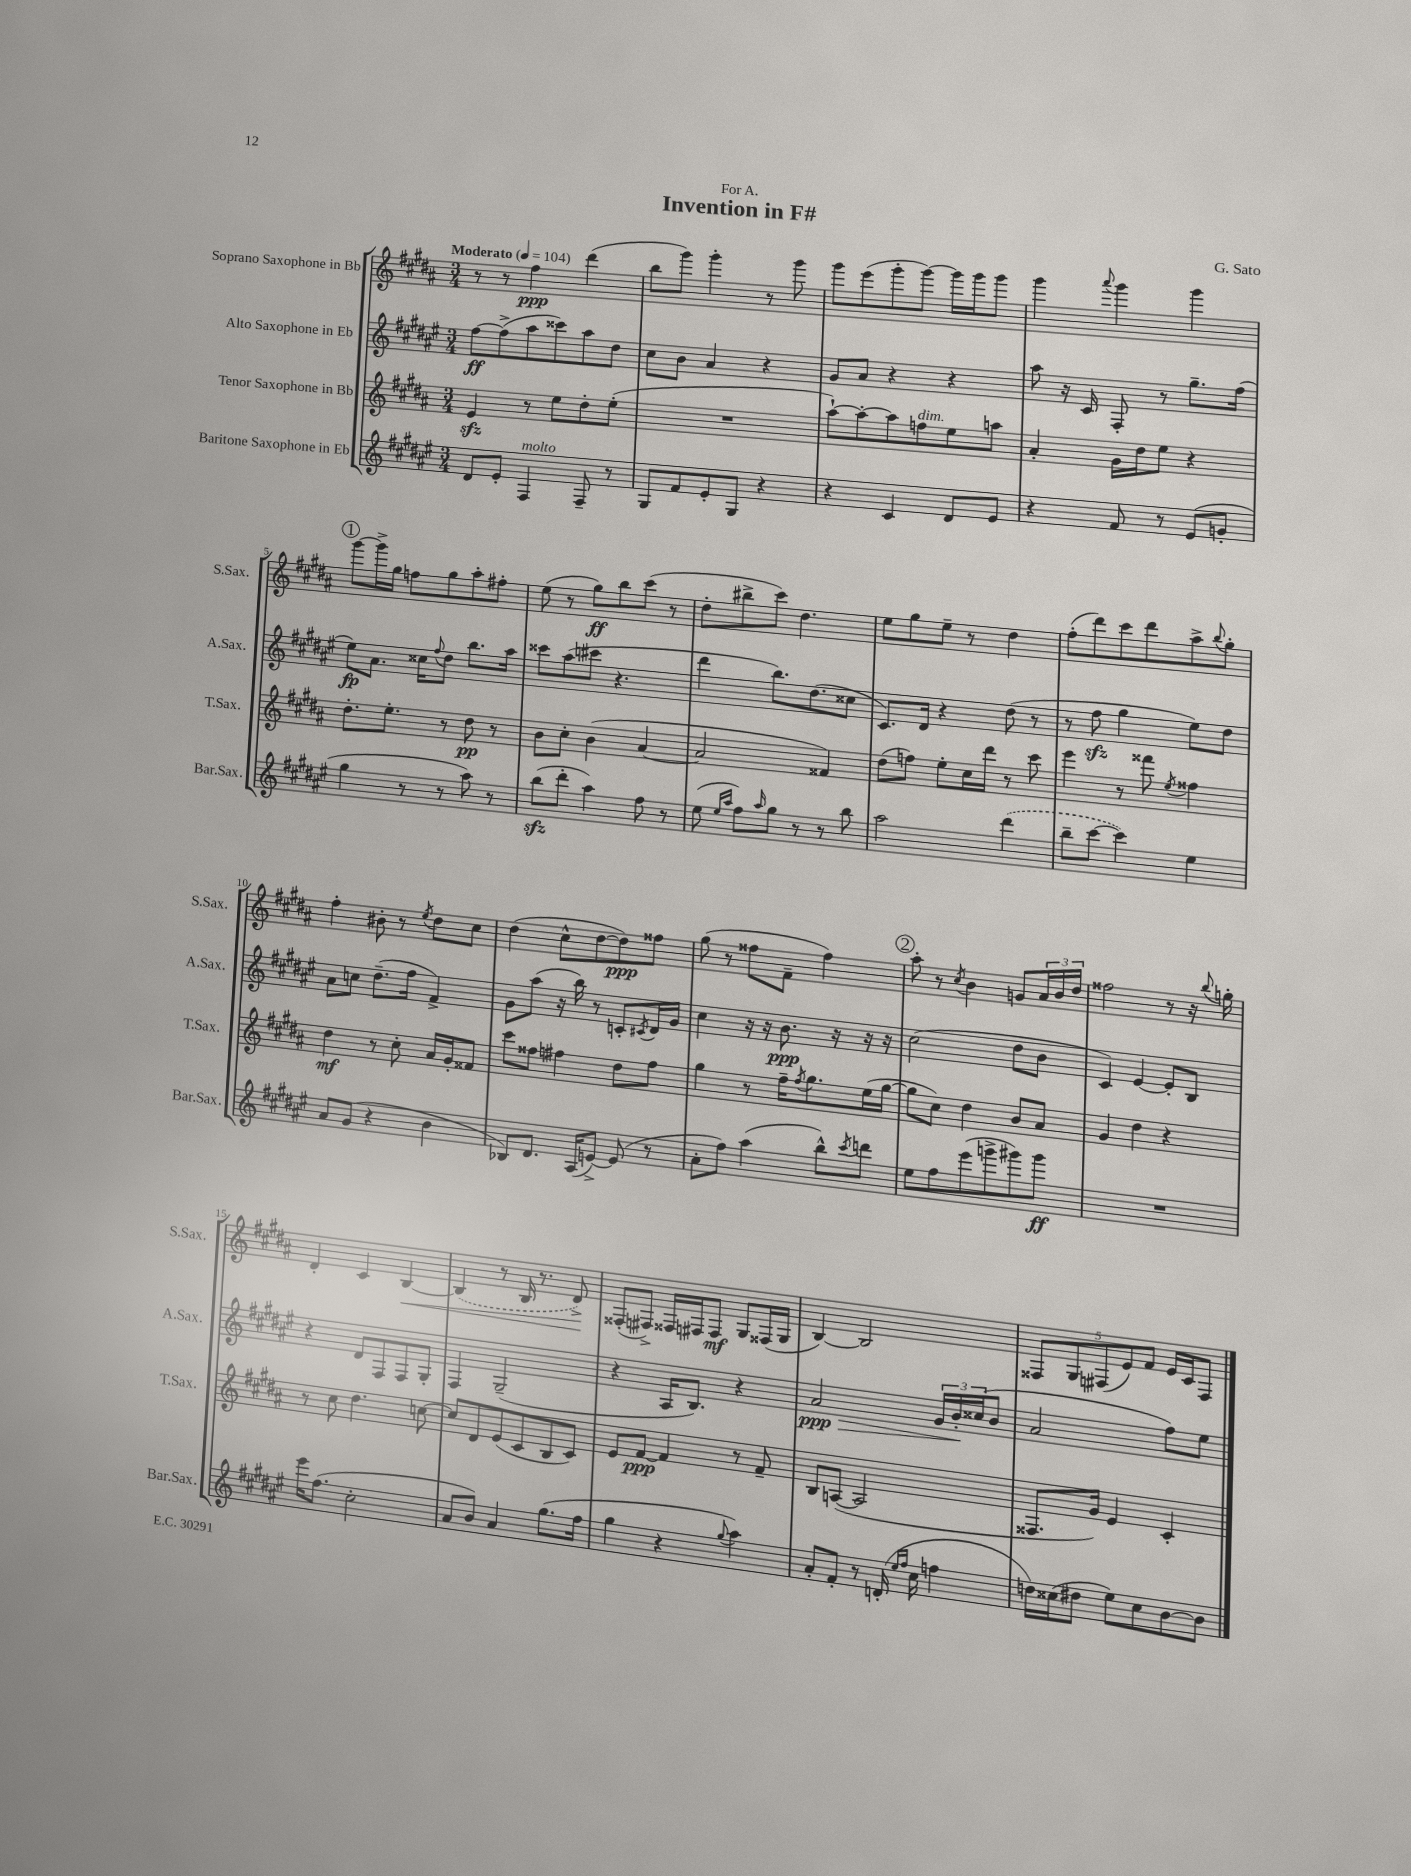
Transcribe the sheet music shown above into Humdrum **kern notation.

**kern	**kern	**kern	**kern
*staff4	*staff3	*staff2	*staff1
*clefG2	*clefG2	*clefG2	*clefG2
*k[f#c#g#d#a#e#]	*k[f#c#g#d#a#]	*k[f#c#g#d#a#e#]	*k[f#c#g#d#a#]
*M3/4	*M3/4	*M3/4	*M3/4
*MM104	*MM104	*MM104	*MM104
8d#	4e	[8ff#	8r
8e#'	.	(8ff#^]	8r
4F#	8r	8aa#	4ff#
.	8ee	8ccc##)	.
8F#~	8dd#'	8aa#	(4ddd#
8r	(8ee'	8dd#	.
=	=	=	=
8G#	2.r	8cc#	8bb
8f#	.	8b	8ggg#)
8e#'	.	4a#	4ggg#'
8G#	.	.	.
4r	.	4r	8r
.	.	.	8ggg#
=	=	=	=
4r	[8aa#`)	8g#	8ggg#
.	8aa#'_	8a#	(8eee
4c#	8aa#]	4r	8ggg#'
.	8ff	.	[8ggg#)
8d#	8ee	4r	16ggg#]
.	.	.	16ggg#
8e#	8aa	.	8ggg#
=	=	=	=
4r	4a#'	8aa#	4ggg#
.	.	16r	.
.	.	16c#	.
.	.	.	8qqaaa#
8f#	16g#	8F#'	4ggg#
.	16dd#	.	.
8r	8ee	8r	.
(8e#	4r	8.gg#~	4ggg#
8g'	.	.	.
.	.	(16ff#	.
=	=	=	=
4gg#	8.dd#'	8ee#)	[8ggg#
.	.	8.a#	16ggg#^]
.	8.ee'	.	16gg#
8r	.	.	8ff
.	.	16cc##	.
.	.	8qqff#	.
8r	8r	8dd#	8gg#
8aa#)	8dd#	8.bb	8aa#'
8r	8r	.	8ff#'
.	.	16aa#	.
=	=	=	=
(8bb	8b	8ccc##	(8ee
8ddd#'	8cc#'	(8aa#	8r
4aa#)	(4b	8ccc#	8gg#)
.	.	4.r	8bb
8ff#	[4a#	.	(8ccc#
8r	.	.	8r
=	=	=	=
(8ee#	2a#]	4ddd#	8dd#'
16qqee#	.	.	.
16qqaa#	.	.	.
8ff#)	.	.	8bb#^
16qqaa#	.	.	.
8gg#	.	8.bb)	8ccc#)
8r	.	.	4.dd#
.	.	(8.dd#	.
8r	4f##)	.	.
8bb	.	8cc##	.
=	=	=	=
2aa#	(8dd#	8.c#)	8ee
.	8ff)	.	8gg#
.	.	16d#	.
.	8ee'	4r	8ee~
.	16cc#	.	8r
.	16ddd#	.	.
(4ddd#	8r	(8dd#	4dd#
.	8ccc#	8r	.
=	=	=	=
8bb~	4eee	8r	(8ff#'
[8ccc#	.	8ff#	8ddd#)
4ccc#])	8r	4gg#	8ccc#
.	8fff##	.	8ddd#
.	8qee	.	.
4ee#	4ff##	8ee#)	8aa#^
.	.	.	8qqbb
.	.	8dd#	8gg#'
=	=	=	=
8a#	4dd#	8a#	4ff#'
(8g#	.	8cc	.
4r	8r	(8.dd#~	8b#'
.	8cc#'	.	8r
.	.	16ff#	.
.	.	.	8qee
4b	16a#	4f#^)	8dd#
.	16g#'	.	.
.	8f##	.	8cc#
=	=	=	=
8B-)	8ccc#	8g#	(4dd#
8.d#	8ff##	(8aa#	.
.	4ff#	16r	8cc#^^
(16A#	.	16bb)	.
[8e^)	.	8r	[8dd#
(8e]	8dd#	8c'	8dd#])
.	.	8qc#	.
8r	8ff#	16d#	8ff##
.	.	16g#	.
=	=	=	=
8a#'	4gg#	4cc#	(8gg#
8ff#)	.	.	8r
(4aa#	8r	16r	8ff##
.	.	16r	.
.	16ff#~	8.b	8f#~
.	8qff#	.	.
.	8.gg#	.	.
8bb^^)	.	.	4ff##)
.	.	16r	.
8qccc#	.	.	.
8ddd	(16ee	16r	.
.	[16gg#	16r	.
=	=	=	=
8ee#	8gg#]	(2cc#	8aa#'
8ff#	8cc#)	.	8r
.	.	.	8qcc#
(8eee#	4dd#	.	4b
8ggg^	.	.	.
8ggg#)	8b	8dd#	8g
8ggg#	8a#	8b	24a#
.	.	.	24b
.	.	.	24dd#
=	=	=	=
2.r	4g#	4c#)	2ff##
.	4dd#	[4e#	.
.	4r	8e#']	8r
.	.	8B	16r
.	.	.	8qqbb
.	.	.	16gg'
=	=	=	=
16eee#	8r	4r	4d#'
(8.ff#	.	.	.
.	8cc#	.	.
2cc#'	4.dd#	8d#	4c#
.	.	8F#	.
.	.	8F#	[4B
.	[8cc	8G#'	.
=	=	=	=
8a#	8cc]	4F#	(4B]
8b)	8d#	.	.
4a#	(8e	(2G#~	8r
.	8c#	.	16B
.	.	.	8.r
(8.gg#	8B	.	.
.	8c#)	.	8d#^)
16ff#	.	.	.
=	=	=	=
4gg#	8e	4r	(8F##'
.	[8f#	.	8F#^)
4r	4f#]	16A#	16F##
.	.	8.B)	16F#
.	.	.	8F#
8qqgg#	.	.	.
4aa#)	8r	4r	8G#
.	8f#~	.	(16F##
.	.	.	16G#
=	=	=	=
8a#'	8B	2a#	[4B)
8f#'	([8A	.	.
8r	2A]	.	2B]
(16d'	.	.	.
16qqee#	.	.	.
16qqff#	.	.	.
16cc#	.	.	.
4ff	.	24g#	.
.	.	24b'	.
.	.	(24cc##	.
.	.	8b	.
=	=	=	=
16dd)	8.F##	2a#	10F##
(16cc##	.	.	.
.	.	.	10G#
8dd#	.	.	.
.	16g#)	.	.
.	.	.	(10F#
8ee#)	4e	.	.
.	.	.	10e)
8cc##	.	.	.
.	.	.	10f#
[8b	4c#'	8ff#)	16e
.	.	.	16c#
8b]	.	8ee#	8F#
==	==	==	==
*-	*-	*-	*-
